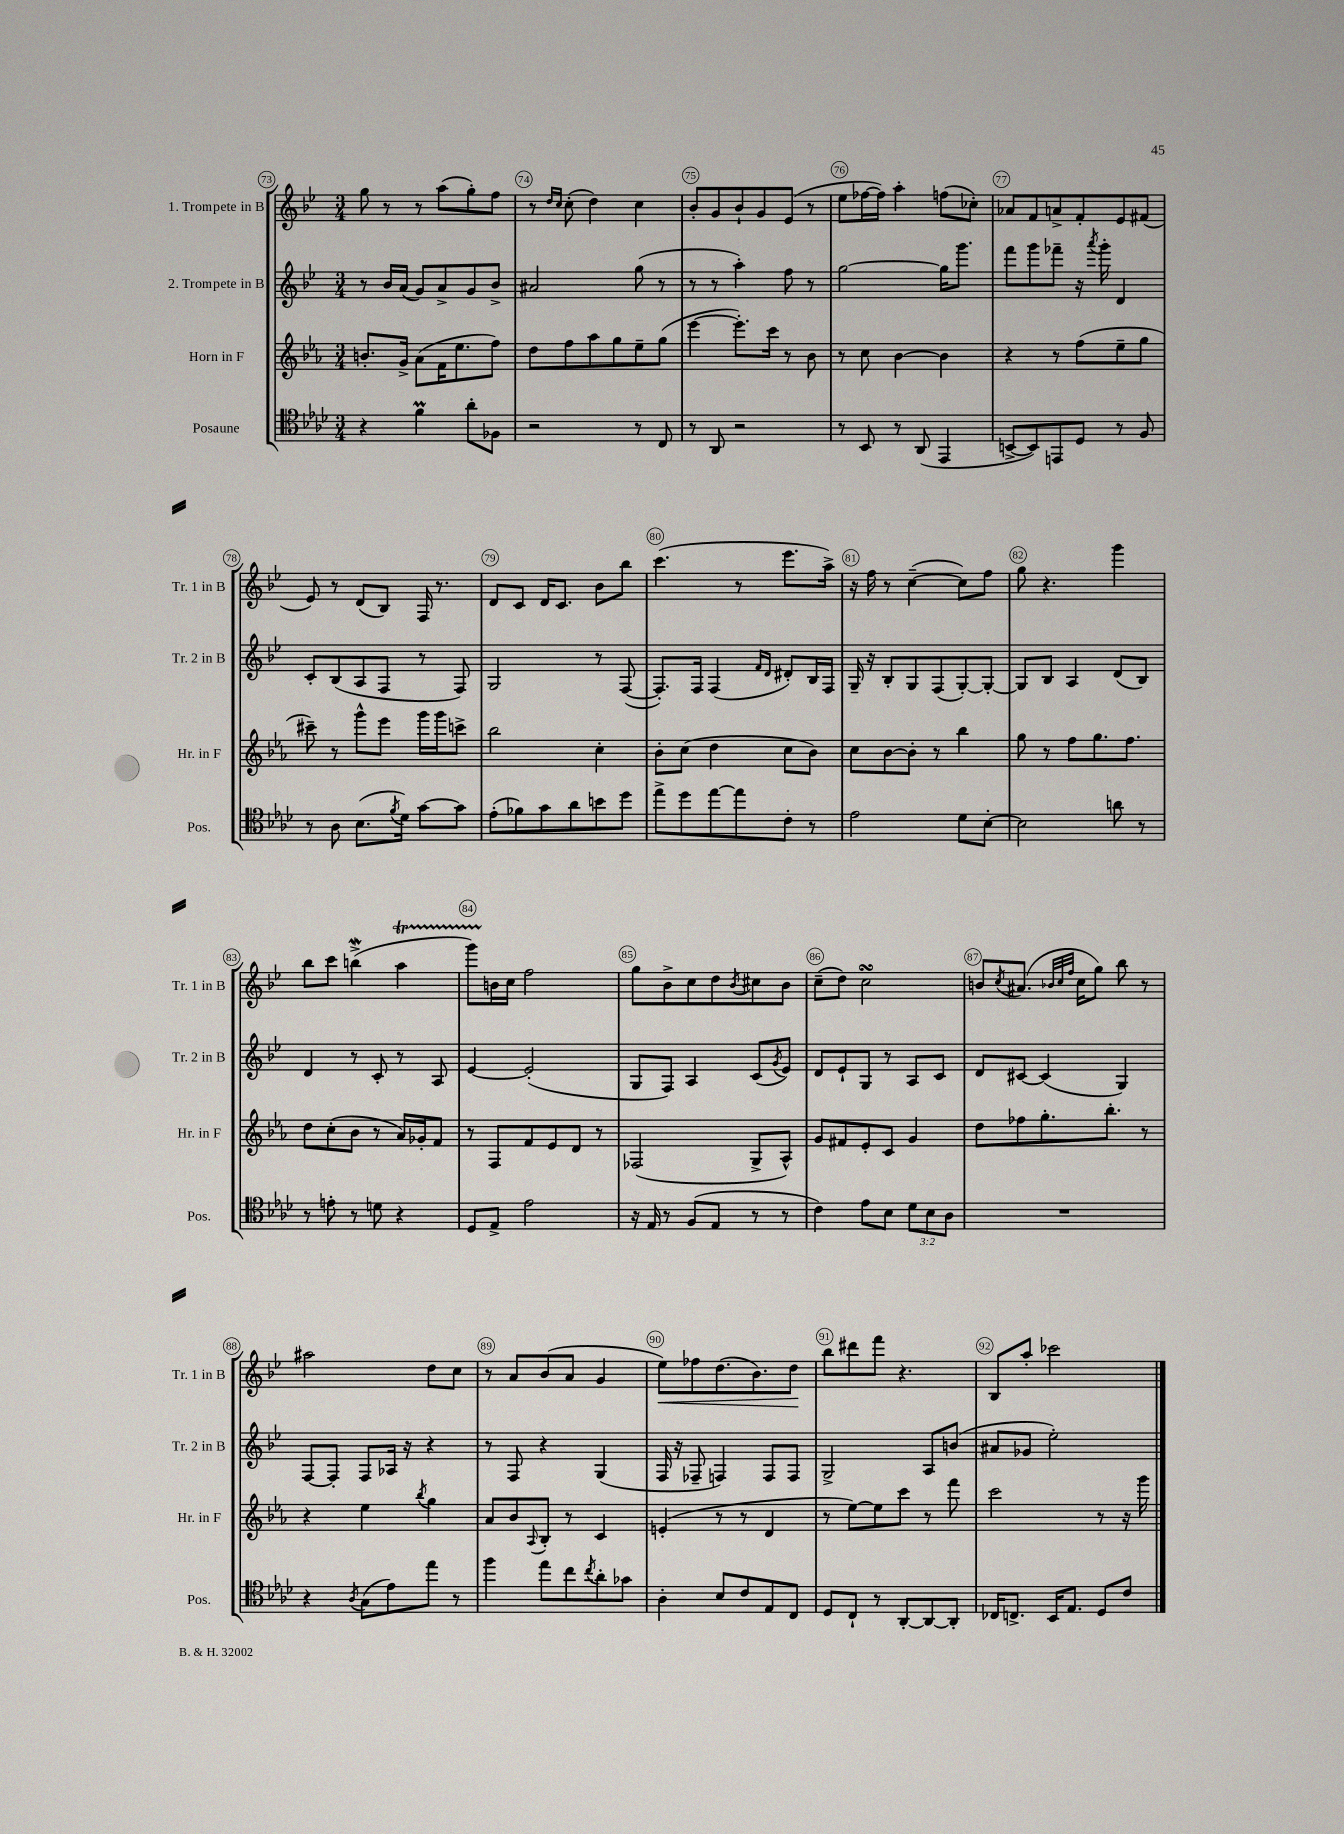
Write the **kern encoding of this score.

**kern	**kern	**kern	**kern	**dynam
*part4	*part3	*part2	*part1	*part1
*staff4	*staff3	*staff2	*staff1	*staff1
*I"Posaune	*I"Horn in F	*I"2. Trompete in B	*I"1. Trompete in B	*
*I'Pos.	*I'Hr. in F	*I'Tr. 2 in B	*I'Tr. 1 in B	*
*clefC4	*clefG2	*clefG2	*clefG2	*
*k[b-e-a-d-]	*k[b-e-a-]	*k[b-e-]	*k[b-e-]	*
*M3/4	*M3/4	*M3/4	*M3/4	*
=73	=73	=73	=73	=73
4r	8.bn'/L	8r	8gg\	.
.	.	16b-/LL	8r	.
.	16g^/Jk	(16a/JJ	.	.
4fM\	(8a-\L	8g/L)	8r	.
.	16f\K	8a^/	(8aa\L	.
.	8.ee-\	.	.	.
8a-'\L	.	8g/	8gg'\)	.
8F-X\J	8ff\J)	8b-^/J	8ff\J	.
=74	=74	=74	=74	=74
2r	8dd\L	2a#X/	8r	.
.	.	.	16qqdd/LL	.
.	.	.	16qqcc/JJ	.
.	8ff\	.	(8cc'\	.
.	8aa-\	.	4dd\)	.
.	8gg\	.	.	.
8r	8ee-~\	(8gg\	4cc\	.
8C/	(8gg\J	8r	.	.
=75	=75	=75	=75	=75
8r	[4eee-\	8r	8b-'/L	.
8AA-/	.	8r	8g/	.
2r	8.eee-'\L])	4aa'\)	8b-`/	.
.	.	.	8g/	.
.	16ccc\Jk	.	.	.
.	8r	8ff\	(8e-/J	.
.	8b-\	8r	8r	.
=76	=76	=76	=76	=76
8r	8r	[2gg\	8ee-\L	.
8BB-/	8cc\	.	[16ff-X\L	.
.	.	.	16ff-\JJ])	.
8r	[4b-\	.	4aa'\	.
(8AA-/	.	.	.	.
4EE-/	4b-\]	16gg\KL]	(8ffn\L	.
.	.	8.ggg\J	.	.
.	.	.	8cc-X'\J)	.
=77	=77	=77	=77	=77
[8BBn^/L	4r	8fff\L	8a-X/L	.
8BB/])	.	8ggg\	8f/	.
8EEn/	8r	8fff-X~\J	8an^/	.
8D-/J	(8ff\L	16r	8f'/	.
.	.	8qaaa/	.	.
.	.	16ggg'\	.	.
8r	8ee-~\	4d/	8e-/	.
8F/	8gg\J	.	(8f#X/J	.
!!LO:LB:g=z
=78	=78	=78	=78	=78
8r	8ccc#X~\)	8c'/L	8e-/)	.
8A-\	8r	(8B-/	8r	.
(8.B-\L	8ggg^^\L	8A/	(8d/L	.
.	8eee-\J	8F/J	8B-/J)	.
8qf/	.	.	.	.
16d-\Jk)	.	.	.	.
[8g\L	16ggg\LL	8r	16F/	.
.	16ggg\J	.	8.r	.
8g\J]	8cccn^\J	8F/)	.	.
=79	=79	=79	=79	=79
(8e-'\L	2bb-\	2G/	8d/L	.
8f-X\)	.	.	8c/J	.
8g\	.	.	16d/KL	.
.	.	.	8.c/J	.
8a-\	.	.	.	.
8bn\	4cc'\	8r	8b-\L	.
8dd-\J	.	([8F/	8bb-\J	.
=80	=80	=80	=80	=80
8ee-^\L	8b-'\L	8.F'/L])	(4.ccc\	.
8dd-\	(8cc\J	.	.	.
.	.	16F/Jk	.	.
[8ee-\	4dd\	(4F/	.	.
8ee-\]	.	.	8r	.
.	.	16qqf/LL	.	.
.	.	16qqd/JJ	.	.
8c'\J	8cc\L	8d#X'/L)	8.eee-\L	.
8r	8b-\J)	16B-/L	.	.
.	.	16F/JJ	16aa^\Jk)	.
=81	=81	=81	=81	=81
2e-\	8cc\L	16G~/	16r	.
.	.	16r	16ff\	.
.	[8b-\	8B-'/L	8r	.
.	8b-'\J]	8G/	([4cc~\	.
.	8r	(8F/	.	.
8d-\L	4bb-\	[8G'/)	8cc\L])	.
[8B-'\J	.	8G'/J_	8ff\J	.
=82	=82	=82	=82	=82
2B-\]	8gg\	8G/L]	8gg\	.
.	8r	8B-/J	4.r	.
.	8ff\L	4A/	.	.
.	8.gg\	.	.	.
8an\	.	(8d/L	4ggg\	.
.	8.ff\J	.	.	.
8r	.	8B-/J)	.	.
!!LO:LB:g=z
=83	=83	=83	=83	=83
8r	8dd\L	4d/	8bb-\L	.
8en'\	(8cc'\	.	8ccc\J	.
8r	8b-\J	8r	(4bbnW^\	.
8dn\	8r	8c'/	.	.
4r	16a-/LL)	8r	4aat\	.
.	16g-X'/J	.	.	.
.	8f/J	8A/	.	.
=84	=84	=84	=84	=84
8D-/L	8r	[4e-/	8gggTTT\L)	.
8E-^/J	8F/L	.	16bn\L	.
.	.	.	16cc\JJ	.
2e-\	8f/	(2e-'/]	2ff\	.
.	8e-/	.	.	.
.	8d/J	.	.	.
.	8r	.	.	.
=85	=85	=85	=85	=85
16r	(2F-X/	8G/L	8gg\L	.
16E-/	.	.	.	.
8r	.	8F/J)	8b-^\	.
(8F/L	.	4A/	8cc\	.
8E-/J	.	.	8dd\	.
.	.	.	8qb-/	.
8r	8G^/L	(8c/L	8cc#X\	.
.	.	8qg/	.	.
8r	8A-^^/J)	8e-/J)	8b-\J	.
=86	=86	=86	=86	=86
4c\)	8g/L	8d/L	(8cc~\L	.
.	8f#X/	8e-`/	8dd\J)	.
8e-\L	8e-'/	8G/J	2ccsSSS\	.
8B-\J	8c/J	8r	.	.
12d-\L	4g/	8A/L	.	.
12B-\	.	.	.	.
.	.	8c/J	.	.
12A-\J	.	.	.	.
=87	=87	=87	=87	=87
2.r	8dd\L	8d/L	8bn/L	.
.	.	.	8qcc/	.
.	8ff-X\	[8c#X/J	(8.a#X/J	.
.	8.gg'\	(4c#/]	.	.
.	.	.	32qqb-X/LLL	.
.	.	.	32qqcc/	.
.	.	.	32qqff/JJJ	.
.	.	.	16cc\KL	.
.	.	.	8gg\J)	.
.	8.bb-'\J	.	.	.
.	.	4G/)	8bb-\	.
.	8r	.	8r	.
!!LO:LB:g=z
=88	=88	=88	=88	=88
4r	4r	[8F/L	2aa#X\	.
.	.	8F'/J]	.	.
8qA-/	.	.	.	.
(8G\L	4ee-\	8F/L	.	.
8e-\)	.	16A-X/Jk	.	.
.	.	16r	.	.
.	8qbb-/	.	.	.
8ee-\J	4gg\	4r	8dd\L	.
8r	.	.	8cc\J	.
=89	=89	=89	=89	=89
4ff\	8a-/L	8r	8r	.
.	8b-/	8F/	8a/L	.
.	8qqA-/	.	.	.
8ee-\L	8B-'/J	4r	(8b-/	.
8cc\	8r	.	8a/J	.
8qcc/	.	.	.	.
8a-'\	4c/	(4G/	4g/	.
8g-X\J	.	.	.	.
=90	=90	=90	=90	=90
!	!	!	!	!LO:HP:b
4A-'\	(4en'/	16F/	8ee-\L)	<
.	.	16r	.	.
.	.	8F-X~/	8ff-X\	.
8B-/L	8r	4Fn/)	(8.dd\	.
8c/	8r	.	.	.
.	.	.	8.b-\)	.
8E-/	4d/	8F/L	.	.
8C/J	.	8F/J	8dd\J	.
.	.	.	.	[
=91	=91	=91	=91	=91
8D-/L	8r	2G^/	8bb-\L	.
8C`/J	[8ee-\L)	.	8ddd#X\	.
8r	8ee-\]	.	8fff\J	.
[8AA-'/L	8ccc\J	.	4.r	.
8AA-/_	8r	8A/L	.	.
8AA-'/J]	8fff\	(8bn/J	.	.
=92	=92	=92	=92	=92
16C-X/KL	2ccc\	8a#X/L	8B-/L	.
8.Cn^/J	.	.	.	.
.	.	8g-X/J	8aa'/J	.
16BB-/KL	.	2ee-'\)	2ccc-X\	.
8.E-/J	.	.	.	.
8D-/L	8r	.	.	.
8c/J	16r	.	.	.
.	16ggg\	.	.	.
==	==	==	==	==
*-	*-	*-	*-	*-
